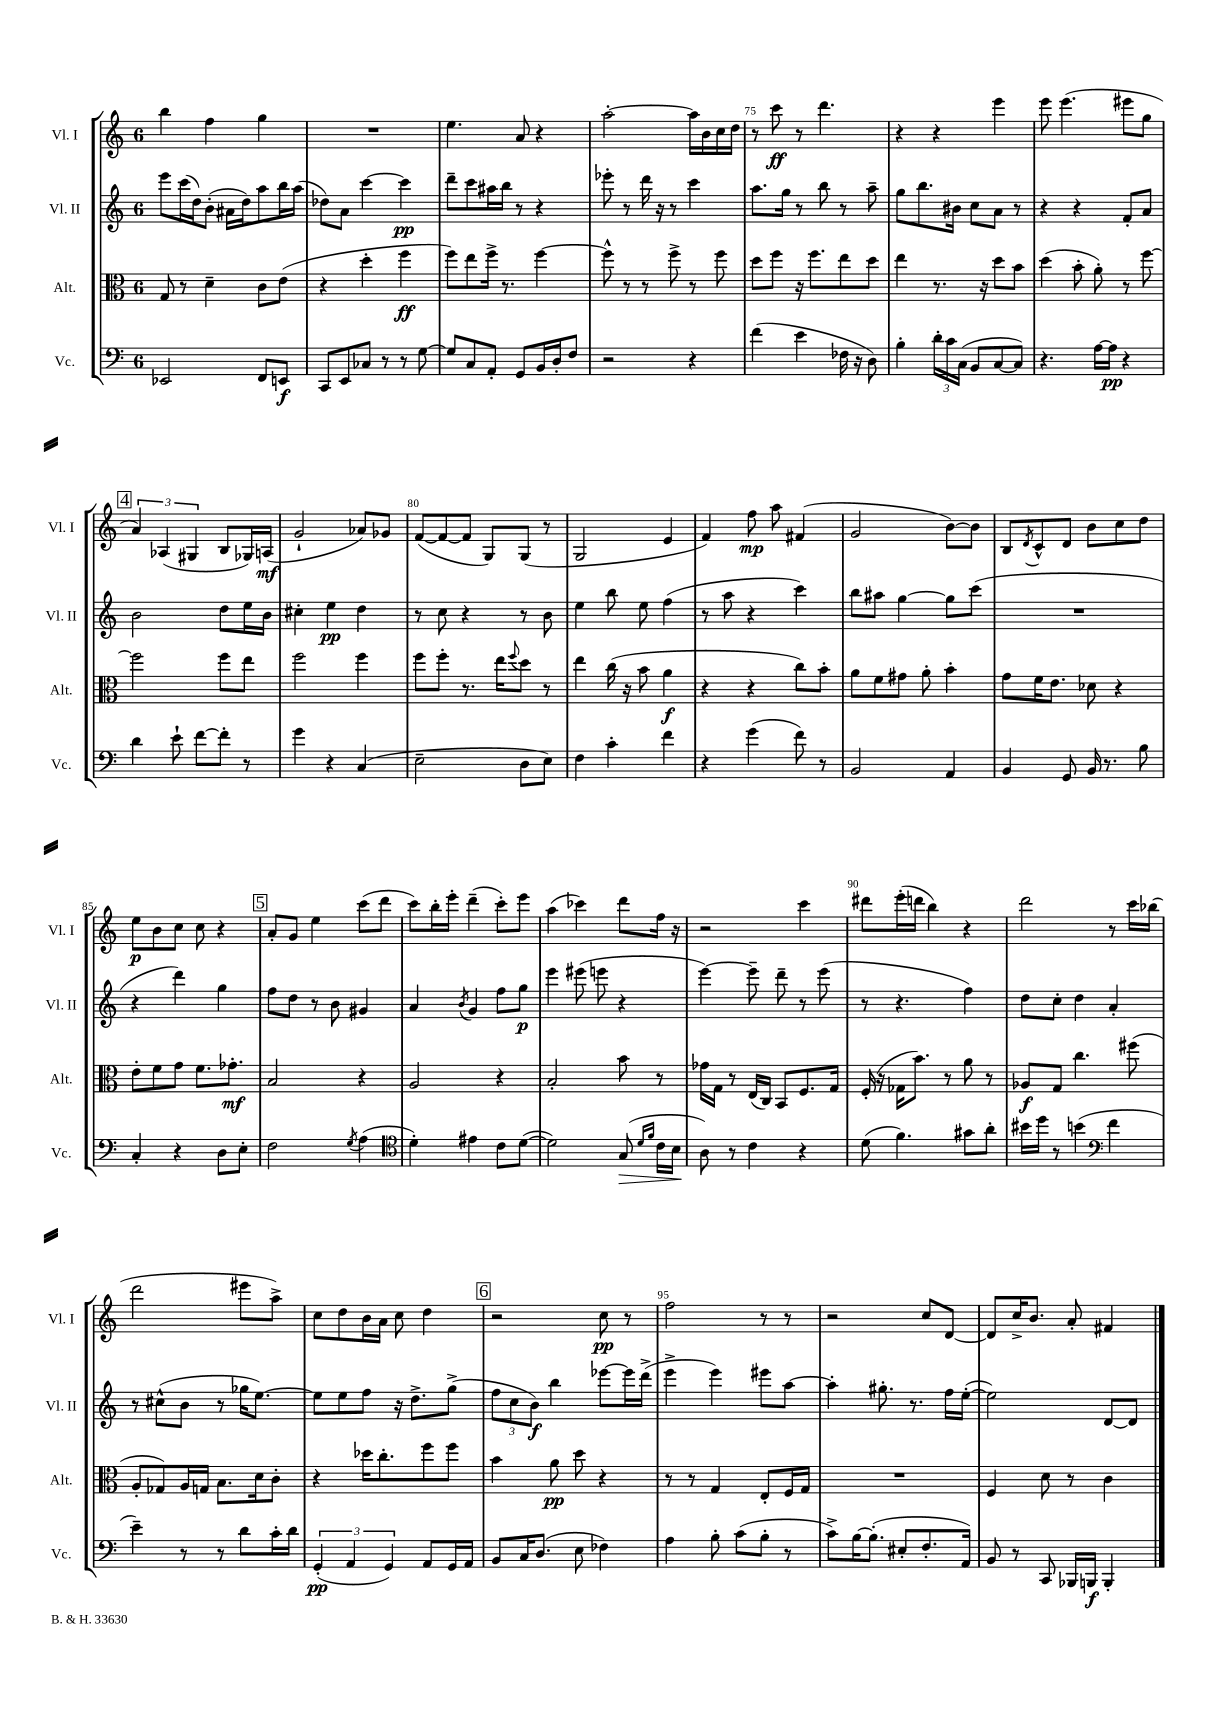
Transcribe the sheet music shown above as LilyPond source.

<<
\new StaffGroup <<
\new Staff = "s0" \with { instrumentName = "Vl. I" shortInstrumentName = "Vl. I" } {
    \clef treble \key c \major \once \override Staff.TimeSignature.style = #'single-digit \time 6/8
    b''4 f''4 g''4 |
    R2. |
    e''4. a'8 r4 |
    a''2~-. a''16 b'16 c''16 d''16 |
    r8 c'''8\ff r8 d'''4. |
    r4 r4 e'''4 |
    e'''8 e'''4.( eis'''8 g''8 |
    \mark \markup { \box "4" } \tuplet 3/2 { a'4) aes4( gis4 } b8 ges16) a16\mf( |
    g'2-! aes'8) ges'8 |
    f'8~( f'8~ f'8 g8) g8( r8 |
    g2 e'4 |
    f'4) f''8\mp a''8 fis'4( |
    g'2 b'8~) b'8 |
    b8 \acciaccatura { d'8 } c'8-^ d'8 b'8 c''8 d''8 |
    e''8\p b'8 c''8 c''8 r4 |
    \mark \markup { \box "5" } a'8-. g'8 e''4 c'''8( d'''8 |
    c'''8) b''16-. e'''16-. d'''4--( c'''8-.) e'''8 |
    a''4( ces'''4) d'''8 f''16 r16 |
    r2 c'''4 |
    dis'''8 e'''16-.( d'''16 b''4) r4 |
    d'''2 r8 c'''16 bes''16( |
    d'''2 eis'''8 a''8->) |
    c''8 d''8 b'16 a'16 c''8 d''4 |
    \mark \markup { \box "6" } r2 c''8\pp r8 |
    f''2 r8 r8 |
    r2 c''8 d'8~ |
    d'8 c''16-> b'8. a'8-. fis'4 \bar "|." |
}
\new Staff = "s1" \with { instrumentName = "Vl. II" shortInstrumentName = "Vl. II" } {
    \clef treble \key c \major \once \override Staff.TimeSignature.style = #'single-digit \time 6/8
    e'''8 c'''16( d''16) b'8-.( ais'16 d''16) a''8 b''16 a''16( |
    des''8) a'8 c'''4~ c'''4\pp |
    d'''8-- c'''8 ais''16 b''16 r8 r4 |
    ees'''8-. r8 d'''16 r16 r8 c'''4 |
    a''8. g''16 r8 b''8 r8 a''8-- |
    g''8 b''8. bis'16 c''8 a'8 r8 |
    r4 r4 f'8-. a'8 |
    \mark \markup { \box "4" } b'2 d''8 e''16 b'16 |
    cis''4-. e''4\pp d''4 |
    r8 c''8 r4 r8 b'8 |
    e''4 b''8 e''8 f''4( |
    r8 a''8 r4 c'''4) |
    b''8 ais''8 g''4~ g''8 c'''8( |
    R2. |
    r4 d'''4) g''4 |
    \mark \markup { \box "5" } f''8 d''8 r8 b'8 gis'4 |
    a'4 \acciaccatura { b'8 } g'4 f''8 g''8\p |
    e'''4 eis'''8( e'''8 r4 |
    e'''4~) e'''8-- d'''8-- r8 e'''8( |
    r8 r4. f''4) |
    d''8 c''8-. d''4 a'4-. |
    r8 cis''8-^( b'8 r8 ges''16 e''8.~) |
    e''8 e''8 f''8 r16 d''8.-> g''8->( |
    \mark \markup { \box "6" } \tuplet 3/2 { f''8 c''8 b'8\f) } b''4 ees'''8~ ees'''16 d'''16->( |
    e'''4-> e'''4) eis'''8 a''8~ |
    a''4-. gis''8.-. r8. f''16 e''16~-.( |
    e''2) d'8~ d'8 \bar "|." |
}
\new Staff = "s2" \with { instrumentName = "Alt." shortInstrumentName = "Alt." } {
    \clef alto \key c \major \once \override Staff.TimeSignature.style = #'single-digit \time 6/8
    g8 r8 d'4-- c'8 e'8( |
    r4 d''4-. f''4\ff |
    f''8) e''8 f''16-> r8. f''4~ |
    f''8-^ r8 r8 f''8-> r8 f''8 |
    d''8 f''8 r16 f''8. e''8 d''8 |
    e''4 r8. r16 d''8 b'8 |
    d''4( b'8-. a'8-.) r8 f''8~ |
    \mark \markup { \box "4" } f''2 f''8 e''8 |
    f''2 f''4 |
    f''8 f''8-. r8. e''16 \appoggiatura { f''8 } d''8 r8 |
    e''4 c''16( r16 b'8 a'4\f |
    r4 r4 c''8) b'8-. |
    a'8 f'8 gis'8 a'8-. b'4-. |
    g'8 f'16 e'8. des'8 r4 |
    e'8-. f'8 g'8 f'8. ges'8.-.\mf |
    \mark \markup { \box "5" } b2 r4 |
    a2 r4 |
    b2-. b'8 r8 |
    ges'16 g16 r8 e16( c16) b,8 f8. g16 |
    f16-.( r16 ges16 b'8.) r8 a'8 r8 |
    aes8\f g8 c''4. fis''8( |
    a8-. ges8) a16 g16 b8. d'16 c'8-. |
    r4 des''16 c''8.-. f''8 f''8 |
    \mark \markup { \box "6" } b'4 a'8\pp d''8 r4 |
    r8 r8 g4 e8-. f16 g16 |
    R2. |
    f4 d'8 r8 c'4 \bar "|." |
}
\new Staff = "s3" \with { instrumentName = "Vc." shortInstrumentName = "Vc." } {
    \clef bass \key c \major \once \override Staff.TimeSignature.style = #'single-digit \time 6/8
    ees,2 f,8 e,8\f |
    c,8 e,8 ces8 r8 r8 g8~ |
    g8 c8 a,8-. g,8 b,16 d16-. f8 |
    r2 r4 |
    f'4( e'4 fes16 r16 d8) |
    b4-. \tuplet 3/2 { d'16-. c'16 c16( } b,8 c8~ c8) |
    r4. a16~ a16\pp r4 |
    \mark \markup { \box "4" } d'4 e'8-! f'8~ f'8-. r8 |
    g'4 r4 c4( |
    e2-- d8 e8) |
    f4 c'4-. f'4 |
    r4 g'4( f'8) r8 |
    b,2 a,4 |
    b,4 g,8 b,16 r8. b8 |
    c4-. r4 d8 e8-. |
    \mark \markup { \box "5" } f2 \acciaccatura { g8 } a4( |
    \clef tenor d'4-.) eis'4 c'8 d'8~( |
    d'2) g8\>( \grace { d'16 f'16 } c'16 b16 |
    a8\!) r8 c'4 r4 |
    d'8( f'4.) gis'8 a'8-. |
    bis'16 d''16 r8 b'4( \clef bass f'4 |
    e'4--) r8 r8 d'8 c'16-. d'16 |
    \tuplet 3/2 { g,4-.\pp( a,4 g,4) } a,8 g,16 a,16 |
    \mark \markup { \box "6" } b,8 c16 d8.( e8 fes4) |
    a4 b8-. c'8( b8-. r8 |
    c'8->) b16~ b8.-.( eis8-. f8.-. a,16) |
    b,8 r8 c,8 bes,,16 b,,16\f b,,4-. \bar "|." |
}
>>
>>
\layout { \context { \Score currentBarNumber = #71 \override BarNumber.break-visibility = ##(#f #t #t) barNumberVisibility = #(every-nth-bar-number-visible 5) } }
